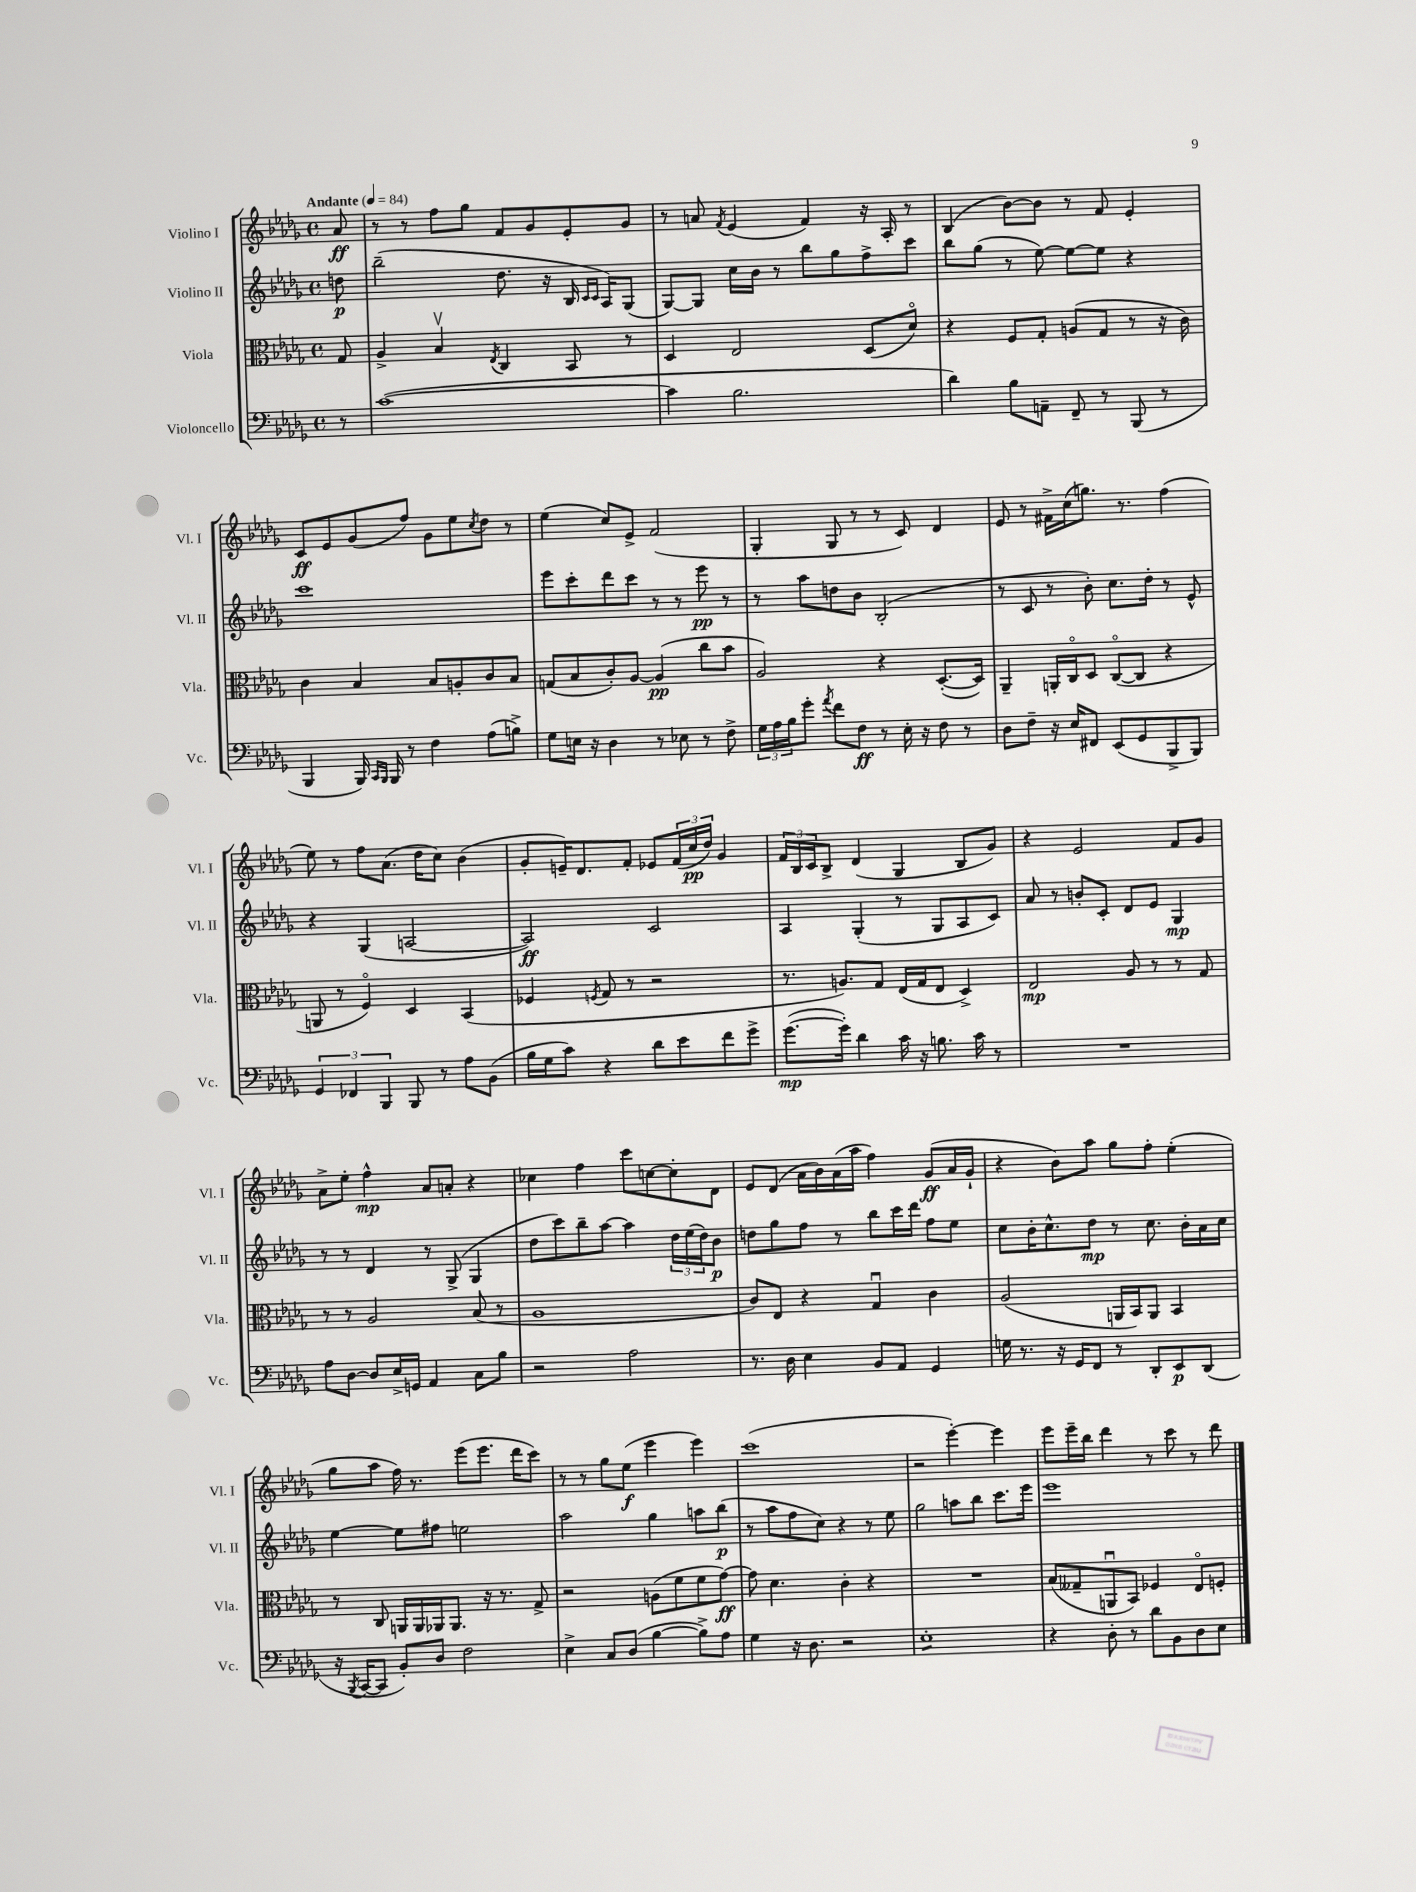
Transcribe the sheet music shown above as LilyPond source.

<<
\new StaffGroup <<
\new Staff = "s0" \with { instrumentName = "Violino I" shortInstrumentName = "Vl. I" } {
    \clef treble \key des \major \defaultTimeSignature \time 4/4 \partial 8 \tempo "Andante" 4 = 84
    aes'8\ff |
    r8 r8 f''8 ges''8 f'8 ges'8 ees'8-. ges'8 |
    r8 a'8 \acciaccatura { f'8 } ees'4( f'4) r16 aes16-. r8 |
    bes4( bes'8~) bes'8 r8 f'8 ees'4-. |
    c'8\ff ees'8 ges'8( f''8) ges'8 ees''8 \acciaccatura { c''8 } des''8 r8 |
    ees''4( c''8) ees'8-> f'2( |
    ges4-. ges8 r8 r8 c'8) des'4 |
    ees'8 r8 fis'16-> c''16( g''8.) r8. f''4( |
    ees''8) r8 f''8 aes'8.( des''16 c''8) bes'4( |
    ges'8-. e'16--) des'8. f'8-. ees'8 \tuplet 3/2 { f'16( c''16\pp des''16) } ges'4 |
    \tuplet 3/2 { f'16 bes16 c'16 } bes8-> des'4( ges4 bes8 ges'8) |
    r4 ees'2 f'8 ges'8 |
    aes'8-> ees''8-. f''4-^\mp aes'8 a'8-. r4 |
    ces''4 f''4 c'''8 c''8~ c''8-. des'8 |
    ees'8 des'8( aes'16 bes'16) aes'16( aes''16 f''4) ges'8\ff( aes'16 ges'16-! |
    r4 bes'8) aes''8 ges''8 f''8-. ees''4-.( |
    ges''8 aes''8 f''16) r8. ees'''8( ees'''8. des'''16 c'''8) |
    r8 r8 ges''8 ees''8\f( ees'''4 ees'''4) |
    c'''1( |
    r2 ees'''4~-.) ees'''4 |
    ees'''8 ees'''16-- bes''16 des'''4 r8 c'''8 r8 des'''8 \bar "|." |
}
\new Staff = "s1" \with { instrumentName = "Violino II" shortInstrumentName = "Vl. II" } {
    \clef treble \key des \major \defaultTimeSignature \time 4/4 \partial 8
    d''8\p |
    bes''2--( des''8. r16 bes16 \grace { c'16 c'16 } aes16) ges8( |
    ges8~) ges8 c''16 bes'16 r8 bes''8 ges''8 f''8-> c'''8 |
    bes''8 ges''8( r8 ees''8~) ees''8~ ees''8 r4 |
    c'''1 |
    ees'''8 c'''8-. des'''8 c'''8 r8 r8 ees'''8\pp r8 |
    r8 aes''8 d''8 bes'8 bes2-.( |
    r8 c'8 r8 bes'8-.) c''8. des''16-. r8 ees'8-^ |
    r4 ges4( a2~ |
    a2\ff) c'2 |
    aes4 ges4-.( r8 ges8 aes8 c'8) |
    aes'8 r8 b'8-. c'8-. des'8 ees'8 ges4\mp |
    r8 r8 des'4 r8 ges8->( ges4 |
    des''8 c'''8) bes''8-- aes''8~ aes''4 \tuplet 3/2 { des''16 ees''16( des''16) } bes'8\p |
    d''8 ges''8 f''8 r8 bes''8 c'''16 des'''16 f''8 ees''8 |
    c''8 bes'16-. c''8.-^ des''8\mp r8 c''8. bes'16-. aes'16 c''16 |
    ees''4~ ees''8 fis''8 e''2 |
    aes''2 ges''4 a''8 bes''8\p( |
    r8 aes''8 f''8 c''8) r4 r8 ees''8 |
    ges''2 a''8 bes''8 c'''8. ees'''16 |
    ees'''1 \bar "|." |
}
\new Staff = "s2" \with { instrumentName = "Viola" shortInstrumentName = "Vla." } {
    \clef alto \key des \major \defaultTimeSignature \time 4/4 \partial 8
    ges8 |
    aes4-> bes4\upbow \acciaccatura { ees8 } c4 bes,8 r8 |
    des4 ees2 des8( des'8\flageolet) |
    r4 f8 ges8-. a8( ges8 r8 r16 c'16) |
    c'4 bes4 bes8 a8-. c'8 bes8 |
    g8( bes8 c'8-.) aes8~ aes4\pp( c''8 bes'8 |
    aes2) r4 des8.~-.( des16) |
    aes,4-- a,16-. c16\flageolet des8 c8~\flageolet( c8 r4 |
    a,8 r8 f4\flageolet) des4 bes,4( |
    fes4 \acciaccatura { f8 } ges8 r8 r2 |
    r8. a8.) ges8 ees16( ges16 ees8 des4->) |
    ees2\mp aes8 r8 r8 ges8 |
    r8 r8 aes2 bes8( r8 |
    aes1 |
    c'8) ees8 r4 ges4\downbow c'4 |
    aes2( a,16 bes,16) a,8 bes,4 |
    r8 c8 a,16 a,16 aes,16 aes,8. r16 r8. ges8-> |
    r2 a8( f'8 f'8 ges'8~\ff) |
    ges'8 des'4. c'4-. r4 |
    R1 |
    bes8( geses8-- a,8\downbow bes,8) fes4 ees8\flageolet f8-. \bar "|." |
}
\new Staff = "s3" \with { instrumentName = "Violoncello" shortInstrumentName = "Vc." } {
    \clef bass \key des \major \defaultTimeSignature \time 4/4 \partial 8
    r8 |
    c'1~( |
    c'4 bes2. |
    des'4) bes8 a,8-- f,8-- r8 bes,,8( r8 |
    bes,,4 bes,,16) \grace { c,16 bes,,16 } bes,,16 r8 f4 aes8( b8->) |
    ges8 e16 r16 des4 r8 ees8 r8 f8-> |
    \tuplet 3/2 { ges16 aes16 bes16 } ges'8-. \acciaccatura { aes'8 } f'8 f8\ff r8 ees16-. r16 f8 r8 |
    des8 f8-- r16 ees16 fis,8 ees,8( ges,8 bes,,8-> bes,,8) |
    \tuplet 3/2 { ges,4 fes,4 bes,,4 } bes,,8 r8 aes8 bes,8( |
    bes16 ges16 c'8) r4 des'8 ees'8 f'8 ges'8-> |
    ges'8.~\mp( ges'16-.) des'4 c'16 r16 b8. c'16 r8 |
    R1 |
    aes8 des8~ des8 ees16-> g,16 aes,4 c8 bes8 |
    r2 aes2 |
    r8. des16 ees4 bes,8 aes,8 ges,4 |
    g16 r8. r16 ges,16 f,8 r8 des,8-. ees,8\p des,8( |
    r16 \acciaccatura { bes,,8 } c,16~ c,8 bes,8-.) des8 f2 |
    ees4-> c8 des8( bes4~ bes8->) aes8 |
    ges4 r16 des8. r2 |
    ees1:8-. |
    r4 des8-. r8 des'8 bes,8 des8 ees8 \bar "|." |
}
>>
>>
\layout { \context { \Score \remove "Bar_number_engraver" } }
